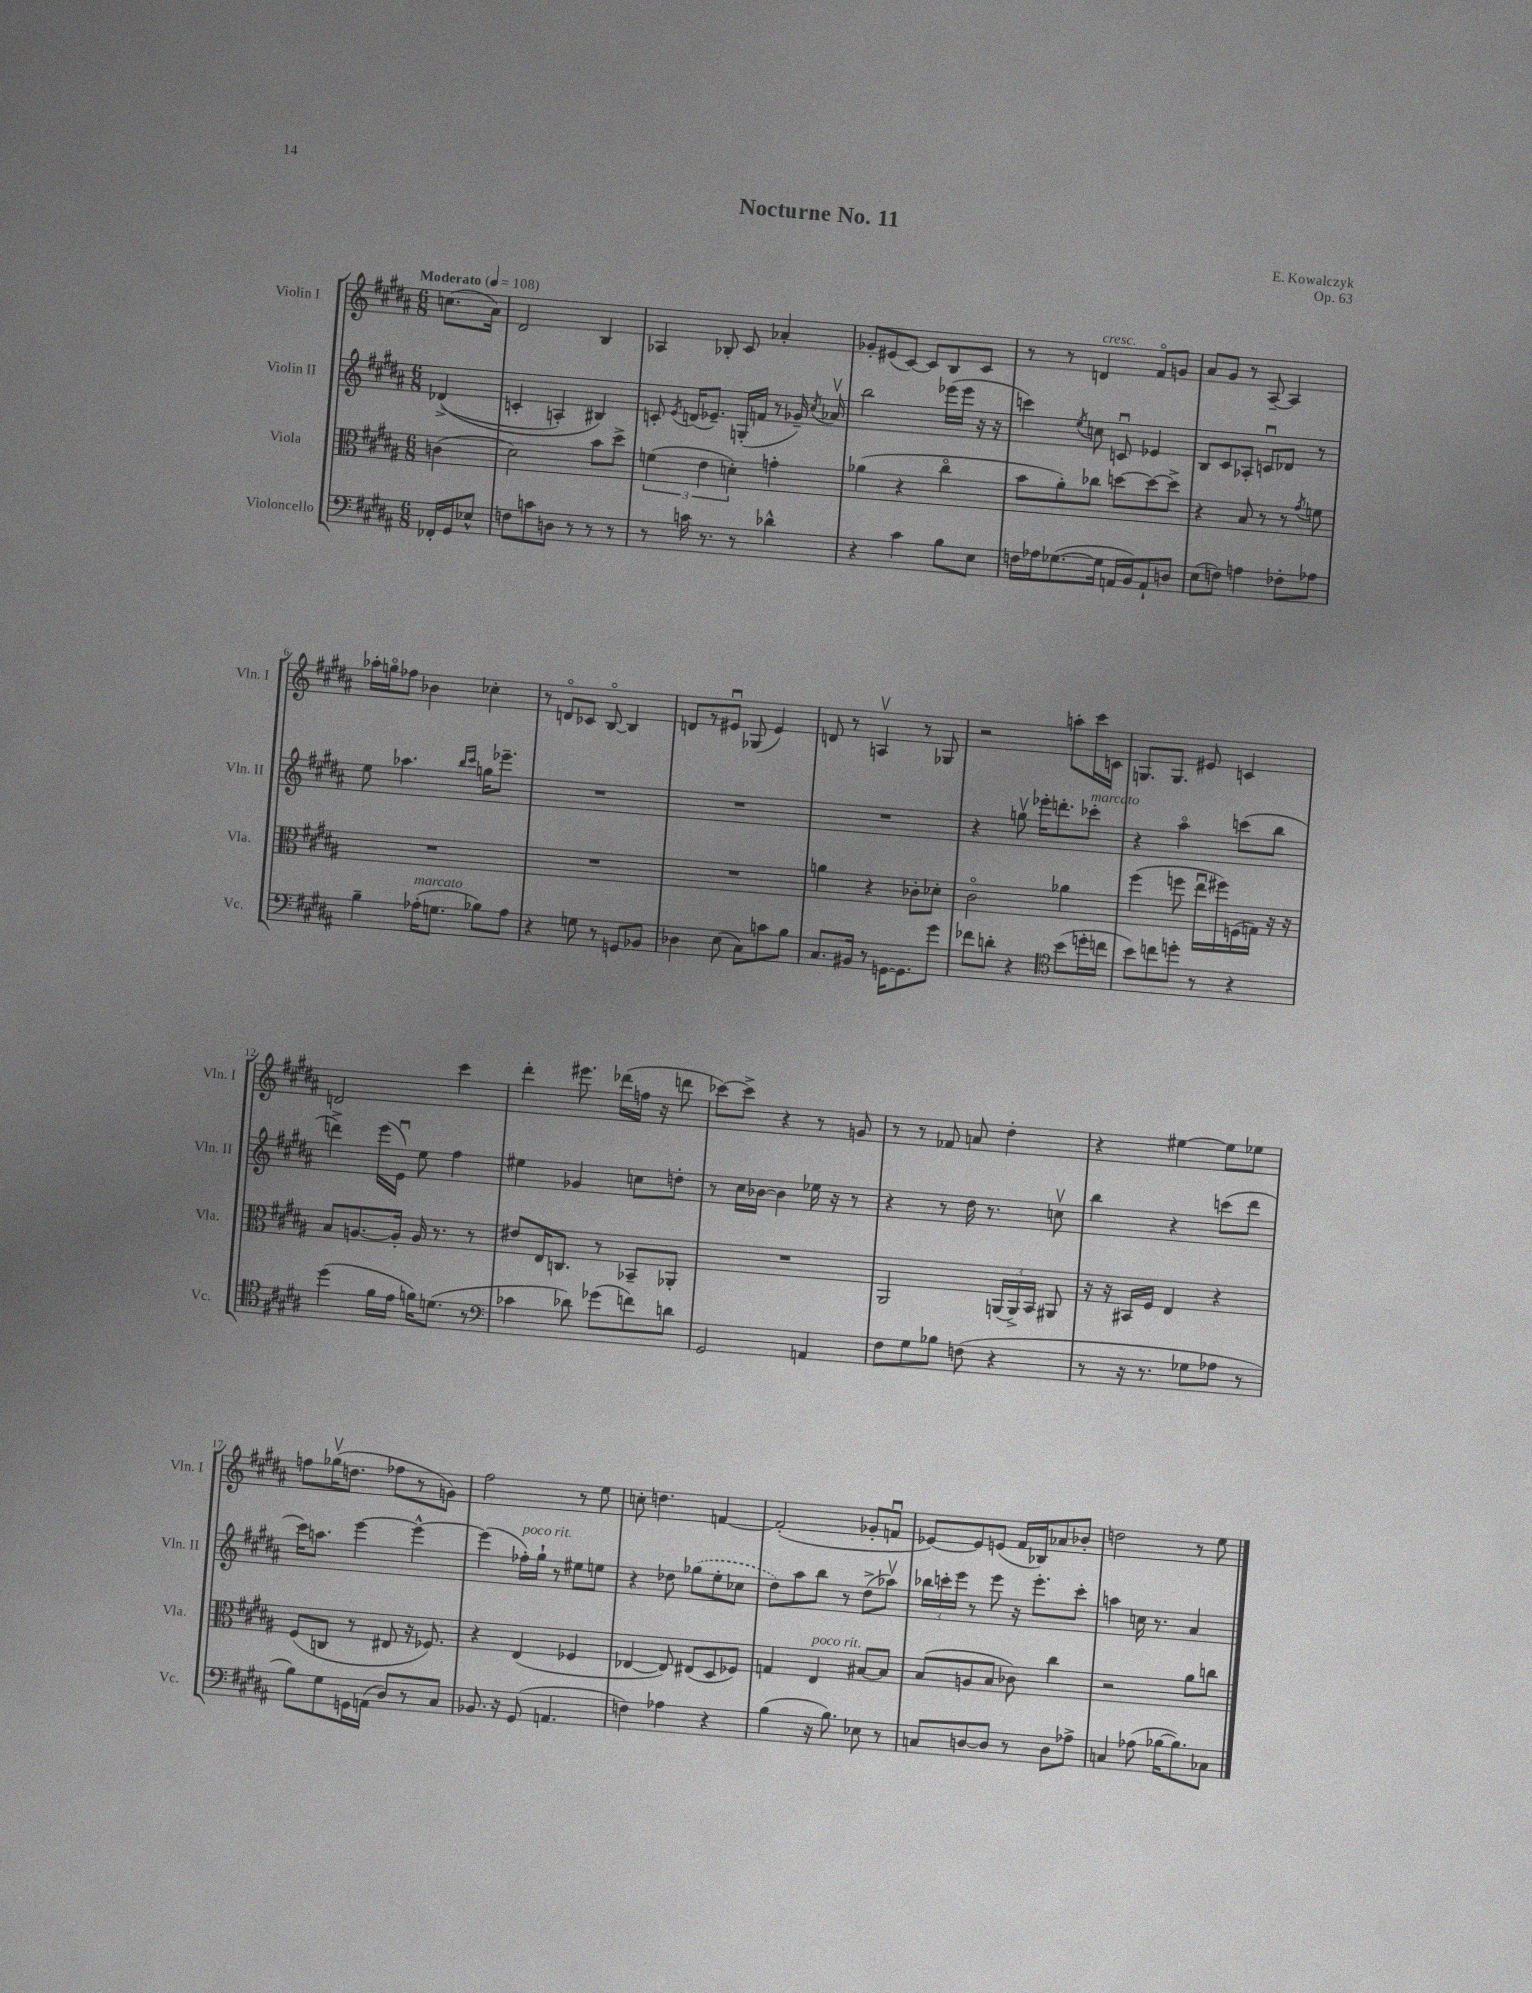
\header { title = "Nocturne No. 11" composer = "E. Kowalczyk" opus = "Op. 63" }
<<
\new StaffGroup <<
\new Staff = "s0" \with { instrumentName = "Violin I" shortInstrumentName = "Vln. I" } {
    \clef treble \key b \major \numericTimeSignature \time 6/8 \partial 4 \tempo "Moderato" 4 = 108
    \autoBeamOff c''8.[( ais'16]) |
    dis'2 b4 |
    aes4 bes8-. cis'8 aes'4-. |
    ges'8[-. eis'8( cis'8]~) cis'8[ b8 cis'8] |
    r8 r8 d'4^\markup { \italic "cresc." } fis'8[\flageolet g'8] |
    ais'8[ gis'8] r8 ais8~-- ais4 |
    aes''16[-. g''16\flageolet fes''8] bes'4 ces''4-. |
    r8 d'8[\flageolet ces'8] b8~\flageolet b4 |
    d'8[ r8 eis'8]\downbow ges8( eis'4) |
    d'8 r8 a4\upbow r8 ges8 |
    r2 a''8[-. cis'''16 c'16] |
    g8.[ g8.] eis'8 c'4 |
    d'2 cis'''4 |
    dis'''4-. eis'''8. des'''16[( f''16] r16 d'''8 |
    ces'''8[~) ces'''8]-> r4 r8 g'8 |
    r8 r8 fes'8 a'8 dis''4-. |
    r4 eis''4~ eis''8[ ees''8] |
    f''8[ ges''16\upbow( d''8.] fes''8[ r8 g'8]) |
    fis''2 r8 e''8 |
    c''8-. d''4. f'4~ |
    f'2-.( ges'8[-. f'8]\downbow |
    ees'8[~) ees'8 e'8]( fis'16[ bes16) aes'8 bes'8]-. |
    d''2 r8 e''8 \bar "|." |
}
\new Staff = "s1" \with { instrumentName = "Violin II" shortInstrumentName = "Vln. II" } {
    \clef treble \key b \major \numericTimeSignature \time 6/8 \partial 4
    \autoBeamOff des'4->(\( |
    c'4-. a4-.) bis4\) |
    c'8-. \acciaccatura { e'8 } d'16[( ees'8.]--) g16[-.( f'16] r8 ges'16--) \acciaccatura { cis''8 } aes'16\upbow |
    b''2 ees'''16[( ees'''16] r16 r16 |
    c'''4) \acciaccatura { e''8 } c''8 c'8\downbow ees'4 |
    b8[ cis'8 aes8]-. c'8[\downbow des'8] r8 |
    e''8 aes''4. \grace { b''16[ cis'''16] } g''16[ ees'''8.]-- |
    R2. |
    R2. |
    R2. |
    r4 g''8\upbow ees'''16[-. d'''8.-. ces'''8]-.^\markup { \italic "marcato" } |
    r4 ais''4\flageolet c'''8[( b''8] |
    d'''4->) e'''16[( e'16]\downbow) e''8 fis''4 |
    eis''4 ges'4 c''8[ d''8]-. |
    r8 cis''16[ bes'16]~ bes'4 ees''16 r16 r8 |
    r4 r8 dis''16 r8. c''8\upbow |
    b''4 r4 c'''8[( dis'''8] |
    cis'''16[) a''8.] e'''4~ e'''4~-^ |
    e'''4( fes''16[-.^\markup { \italic "poco rit." }) gis''16]-! r8 eis''8[ e''8] |
    r4 des''8 \once \slurDashed ges''8[( e''8-. ces''8] |
    dis''8[) ais''8 b''8] r8 dis''8[->( aes''8]\upbow) |
    \tuplet 3/2 { bes''16[ c'''16-. e'''16] } r8 e'''8 r16 e'''8.[-. c'''8]-. |
    a''4 c''16 r8. ais'4 \bar "|." |
}
\new Staff = "s2" \with { instrumentName = "Viola" shortInstrumentName = "Vla." } {
    \clef alto \key b \major \numericTimeSignature \time 6/8 \partial 4
    \autoBeamOff c'4( |
    dis'2) b'8[ dis''8]-> |
    \tuplet 3/2 { f'4( e'4 d'4-.) } g'4-. |
    aes'4( r4 cis''4\flageolet |
    b'8[ ais'8-.) ces''8] d''8[~ d''8~ d''8]-> |
    r4 b8 r8 r8 \acciaccatura { gis'8 } f'8 |
    R2. |
    R2. |
    R2. |
    a'4 r4 ces'8[-. des'8]-. |
    cis'2\flageolet aes'4 |
    fis''4( f''8 e''16[\downbow fis''16) f16( g16]) r16 r16 |
    b8[ a8.~ a16]-. a16 r8. r8 |
    eis'8[ e16 c8.] r8 bes,8[-- aes,8]-. |
    R2. |
    ais,2 \tuplet 3/2 { a,16[( a,16->) b,16] } ais,8 |
    r16 r16 bis,16[ fis16] e4 r4 |
    fis8[( c8] r8 eis8 r16 fes8.) |
    r4 e4( fes4 |
    ees4~ ees8) eis8[( dis8 fes8]) |
    g4 e4^\markup { \italic "poco rit." } bis8[~ bis8] |
    b8[( a8 b8] ces'8) cis''4 |
    r2 ais'8[ c''8] \bar "|." |
}
\new Staff = "s3" \with { instrumentName = "Violoncello" shortInstrumentName = "Vc." } {
    \clef bass \key b \major \numericTimeSignature \time 6/8 \partial 4
    \autoBeamOff fes,16[-. gis,16 ees8]-^ |
    f8[ c'8 d8] r8 r8 r8 |
    r8 c'16 r8. r8 des'4-^ |
    r4 cis'4 b8[ e8] |
    f16[ aes16 ges8.~( ges16] a,16[ b,16) a,8-! d8] |
    e8[( f8]) a4 fes8[-. aes8] |
    b4-- aes16[-.^\markup { \italic "marcato" }( g8.] bes8[) aes8] |
    r4 g8 r8 g,8[ bes,8] |
    des4 e8( cis8[) c'8 b8] |
    cis8.[ bis,16] r8 g,16[~ g,8. gis'8] |
    fes'8[ d'8]-. r4 \clef tenor b'8[( d''16-. c''16] |
    b'8[) c''8 d''8]-. r8 r4 |
    dis''4( fis'16[ e'16] f'16[) d'8.]( r8 |
    \clef bass ces'4 des'8) ges'8[( f'8) d'8] |
    gis,2 a,4 |
    fis8[ gis8 bes8] f8( r4 |
    r8 r16 r8. ges8[ aes8] r8 |
    b8[) gis8 g,16 a,16]( dis8[) r8 cis8] |
    bes,8. r16 gis,8( a,4. |
    f4) aes4 r4 |
    b4( r16 b8.) ees8 r8 |
    c8[ d8~ d8] r8 d8[ aes8]-> |
    c4 aes8( bes16[~ bes8.) ces8] \bar "|." |
}
>>
>>
